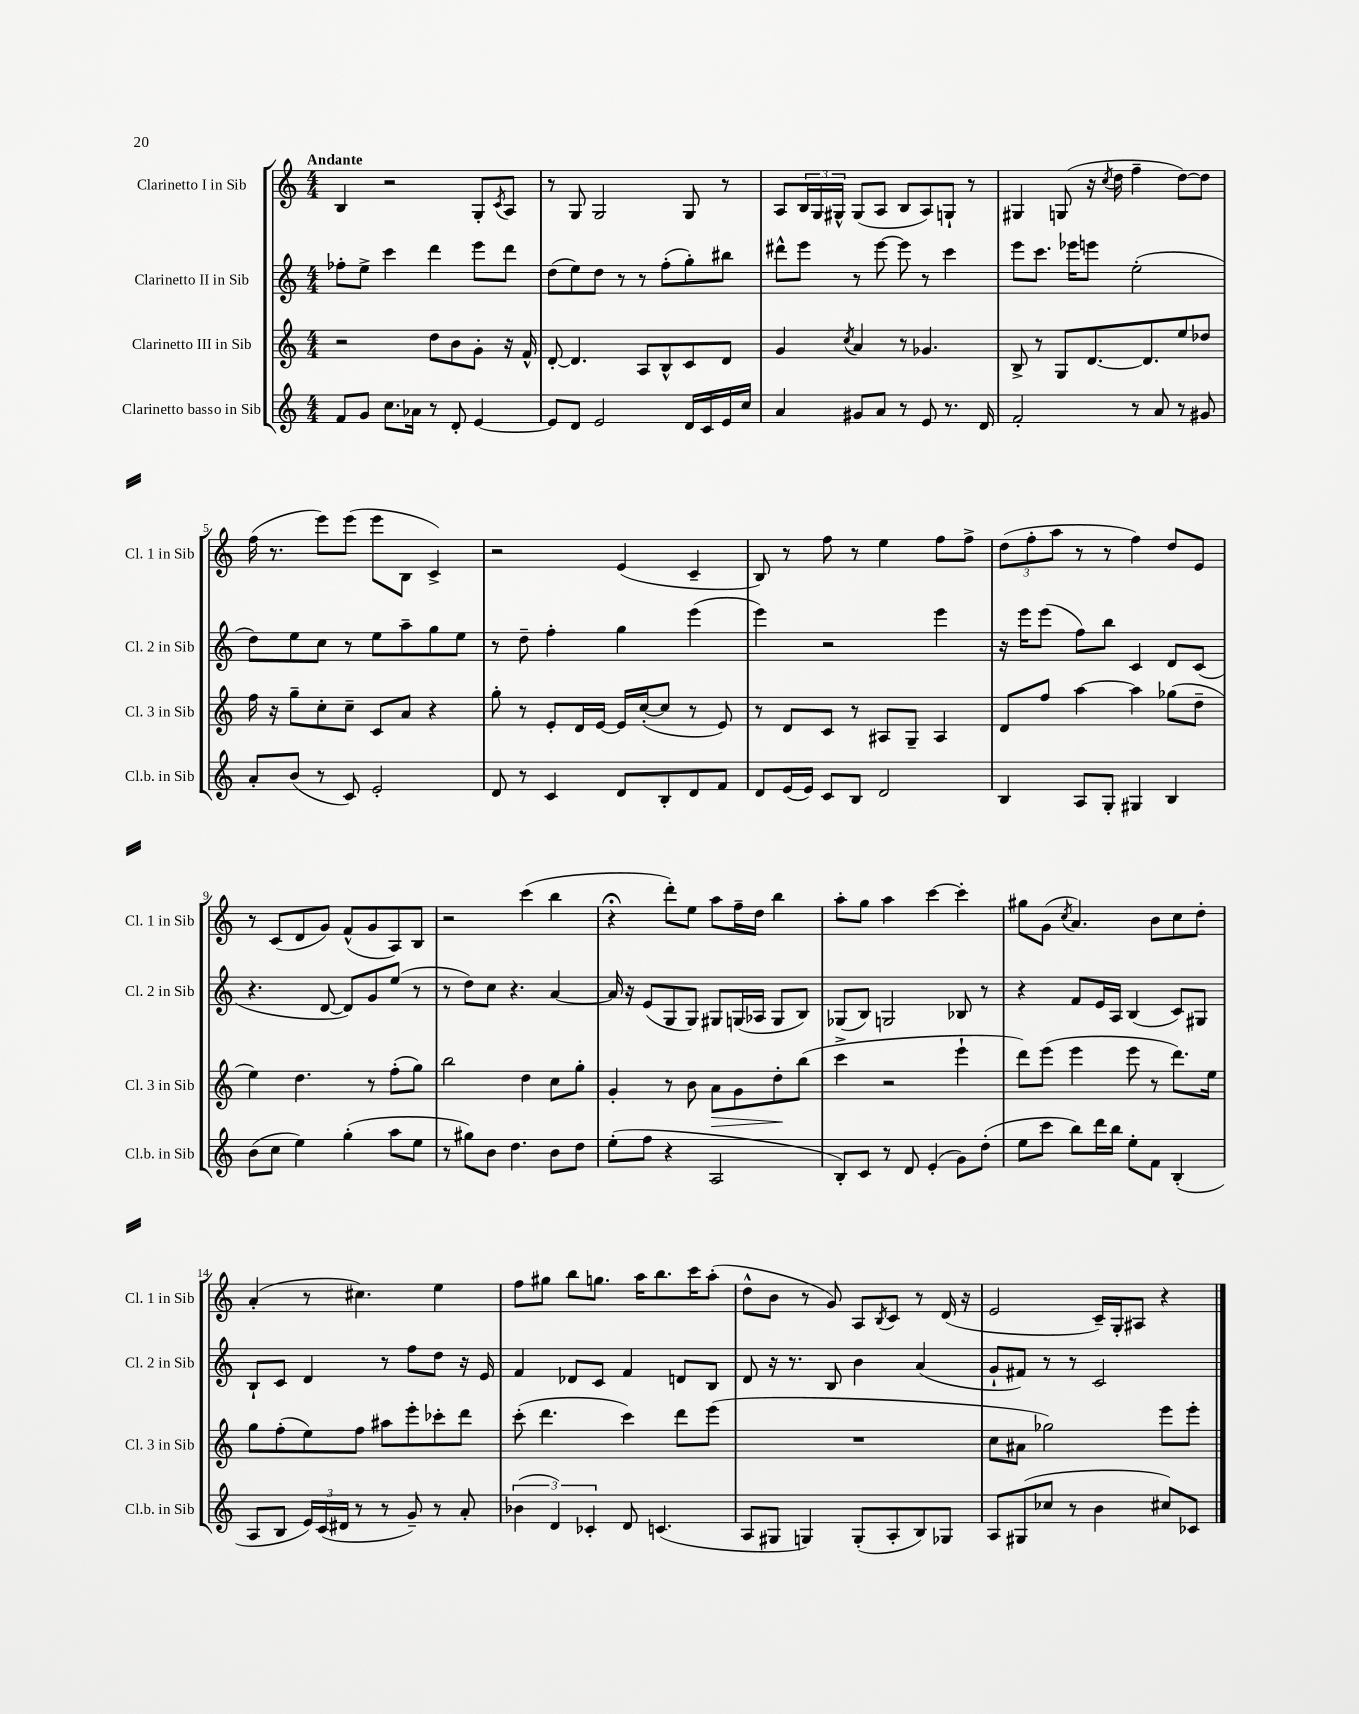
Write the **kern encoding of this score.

**kern	**kern	**kern	**kern
*staff4	*staff3	*staff2	*staff1
*clefG2	*clefG2	*clefG2	*clefG2
*k[]	*k[]	*k[]	*k[]
*M4/4	*M4/4	*M4/4	*M4/4
8f	2r	8ff-'	4B
8g	.	8ee^	.
8.cc	.	4ccc	2r
16a-	.	.	.
8r	8dd	4ddd	.
8d'	8b	.	.
[4e	8g'	8eee	8G'
.	.	.	8qc
.	16r	8ddd	8A
.	16f^^	.	.
=	=	=	=
8e]	[8d'	(8dd	8r
8d	4.d]	8ee)	8G
2e	.	8dd	2G
.	.	8r	.
.	8A	8r	.
.	8B^^	(8ff'	.
16d	8c	8gg')	8G
16c	.	.	.
16e	8d	8bb#	8r
16cc	.	.	.
=	=	=	=
4a	4g	8ddd#^^	8A
.	.	8eee	24B
.	.	.	24G
.	.	.	24G#^^
.	8qcc	.	.
8g#	4a	8r	(8G#
8a	.	[8eee	8A
8r	8r	8eee]	8B
8e	4.g-	8r	8A)
8.r	.	4ccc	8G`
.	.	.	8r
16d	.	.	.
=	=	=	=
2f'	8B^	8eee	4G#
.	8r	8.ccc	.
.	8G	.	(8G
.	.	16eee-	.
.	[8.d	8eee	16r
.	.	.	8qcc
.	.	.	16dd
8r	.	(2ee'	4ff~
.	8.d]	.	.
8a	.	.	.
8r	8ee	.	[8dd)
8g#	8dd-	.	8dd]
=	=	=	=
8a'	16ff	8dd)	(16ff
.	16r	.	8.r
(8b	8gg~	8ee	.
8r	8cc'	8cc	8eee)
8c)	8cc~	8r	(8eee
2e'	8c	8ee	8eee
.	8a	8aa~	8B
.	4r	8gg	4c^)
.	.	8ee	.
=	=	=	=
8d	8gg'	8r	2r
8r	8r	8dd~	.
4c	8e'	4ff'	.
.	16d	.	.
.	[16e	.	.
8d	16e]	4gg	(4e
.	([16cc'	.	.
8B'	8cc]	.	.
8d	8r	(4eee	4c~
8f	8e)	.	.
=	=	=	=
8d	8r	4eee)	8B)
(16e	8d	.	8r
16e)	.	.	.
8c	8c	2r	8ff
8B	8r	.	8r
2d	8A#	.	4ee
.	8G~	.	.
.	4A#	4eee	8ff
.	.	.	8ff^
=	=	=	=
4B	8d	16r	(12dd
.	.	16eee	.
.	.	.	12ff'
.	8ff	(8eee	.
.	.	.	12aa
8A	[4aa	8ff)	8r
8G'	.	8bb	8r
4G#	4aa]	4c	4ff)
4B	(8gg-	8d	8dd
.	8dd~	(8c	8e
=	=	=	=
(8b	4ee)	4.r	8r
8cc	.	.	(8c
4ee)	4.dd	.	8d
.	.	[8d	8g)
(4gg'	.	8d])	(8f^^
.	8r	8g	8g
8aa	(8ff'	(8ee	8A)
8ee	8gg)	8r	8B
=	=	=	=
8r	2bb	8r	2r
8gg#)	.	8dd)	.
8b	.	8cc	.
4.dd	.	4.r	.
.	4dd	.	(4ccc
8b	8cc	[4a	4bb
8dd	8gg'	.	.
=	=	=	=
(8ee'	4g'	16a]	4r;
.	.	16r	.
8ff	.	(8e	.
4r	8r	8G	8ddd')
.	8b	8G)	8ee
2A	8a	8G#	8aa
.	8g	(16G	16ff~
.	.	16A-	16dd
.	8dd'	8G	4bb
.	(8bb	8B)	.
=	=	=	=
8B')	4ccc^	(8G-	8aa'
8c	.	8B)	8gg
8r	2r	2G	4aa
8d	.	.	.
(4e'	.	.	[4ccc
8g)	4eee`	8B-	4ccc']
(8dd'	.	8r	.
=	=	=	=
8ee	8ddd)	4r	8gg#
8ccc	(8eee	.	(8g
.	.	.	8qcc
8bb)	4eee	8f	4.a)
16ddd	.	16e	.
16bb	.	16A	.
8ee'	8eee	(4B	.
8f	8r	.	8b
(4B'	8.ddd)	8c)	8cc
.	.	8G#	8dd'
.	16ee	.	.
=	=	=	=
8A	8gg	8B`	(4a'
8B	(8ff'	8c	.
24e)	8ee)	4d	8r
(24c	.	.	.
24d#	.	.	.
8r	8ff	.	4.cc#)
8r	8aa#	8r	.
8g~)	8eee'	8ff	.
8r	8ccc-'	8dd	4ee
8a'	8ddd	16r	.
.	.	16e	.
=	=	=	=
(6b-	(8ccc'	4f	8ff
.	4.ddd	.	8gg#
6d)	.	.	.
.	.	8d-	8bb
6c-'	.	.	.
.	.	8c	8.gg
8d	4ccc)	4f	.
.	.	.	16aa
(4.c	.	.	8.bb
.	8ddd	8d	.
.	.	.	16ccc
.	(8eee	8B	(8aa'
=	=	=	=
8A	1r	8d	8dd^^
8G#	.	16r	8b
.	.	8.r	.
4G)	.	.	8r
.	.	8B	8g)
(8G'	.	4b	8A
.	.	.	8qB
8A'	.	.	8c
8B)	.	(4a	8r
8G-	.	.	(16d
.	.	.	16r
=	=	=	=
8A	8cc	8g`	2e
(8G#	8a#	8f#)	.
8cc-	2gg-)	8r	.
8r	.	8r	.
4b	.	2c	16c~)
.	.	.	16G'
.	.	.	8A#
8cc#)	8eee	.	4r
8c-	8eee'	.	.
==	==	==	==
*-	*-	*-	*-
